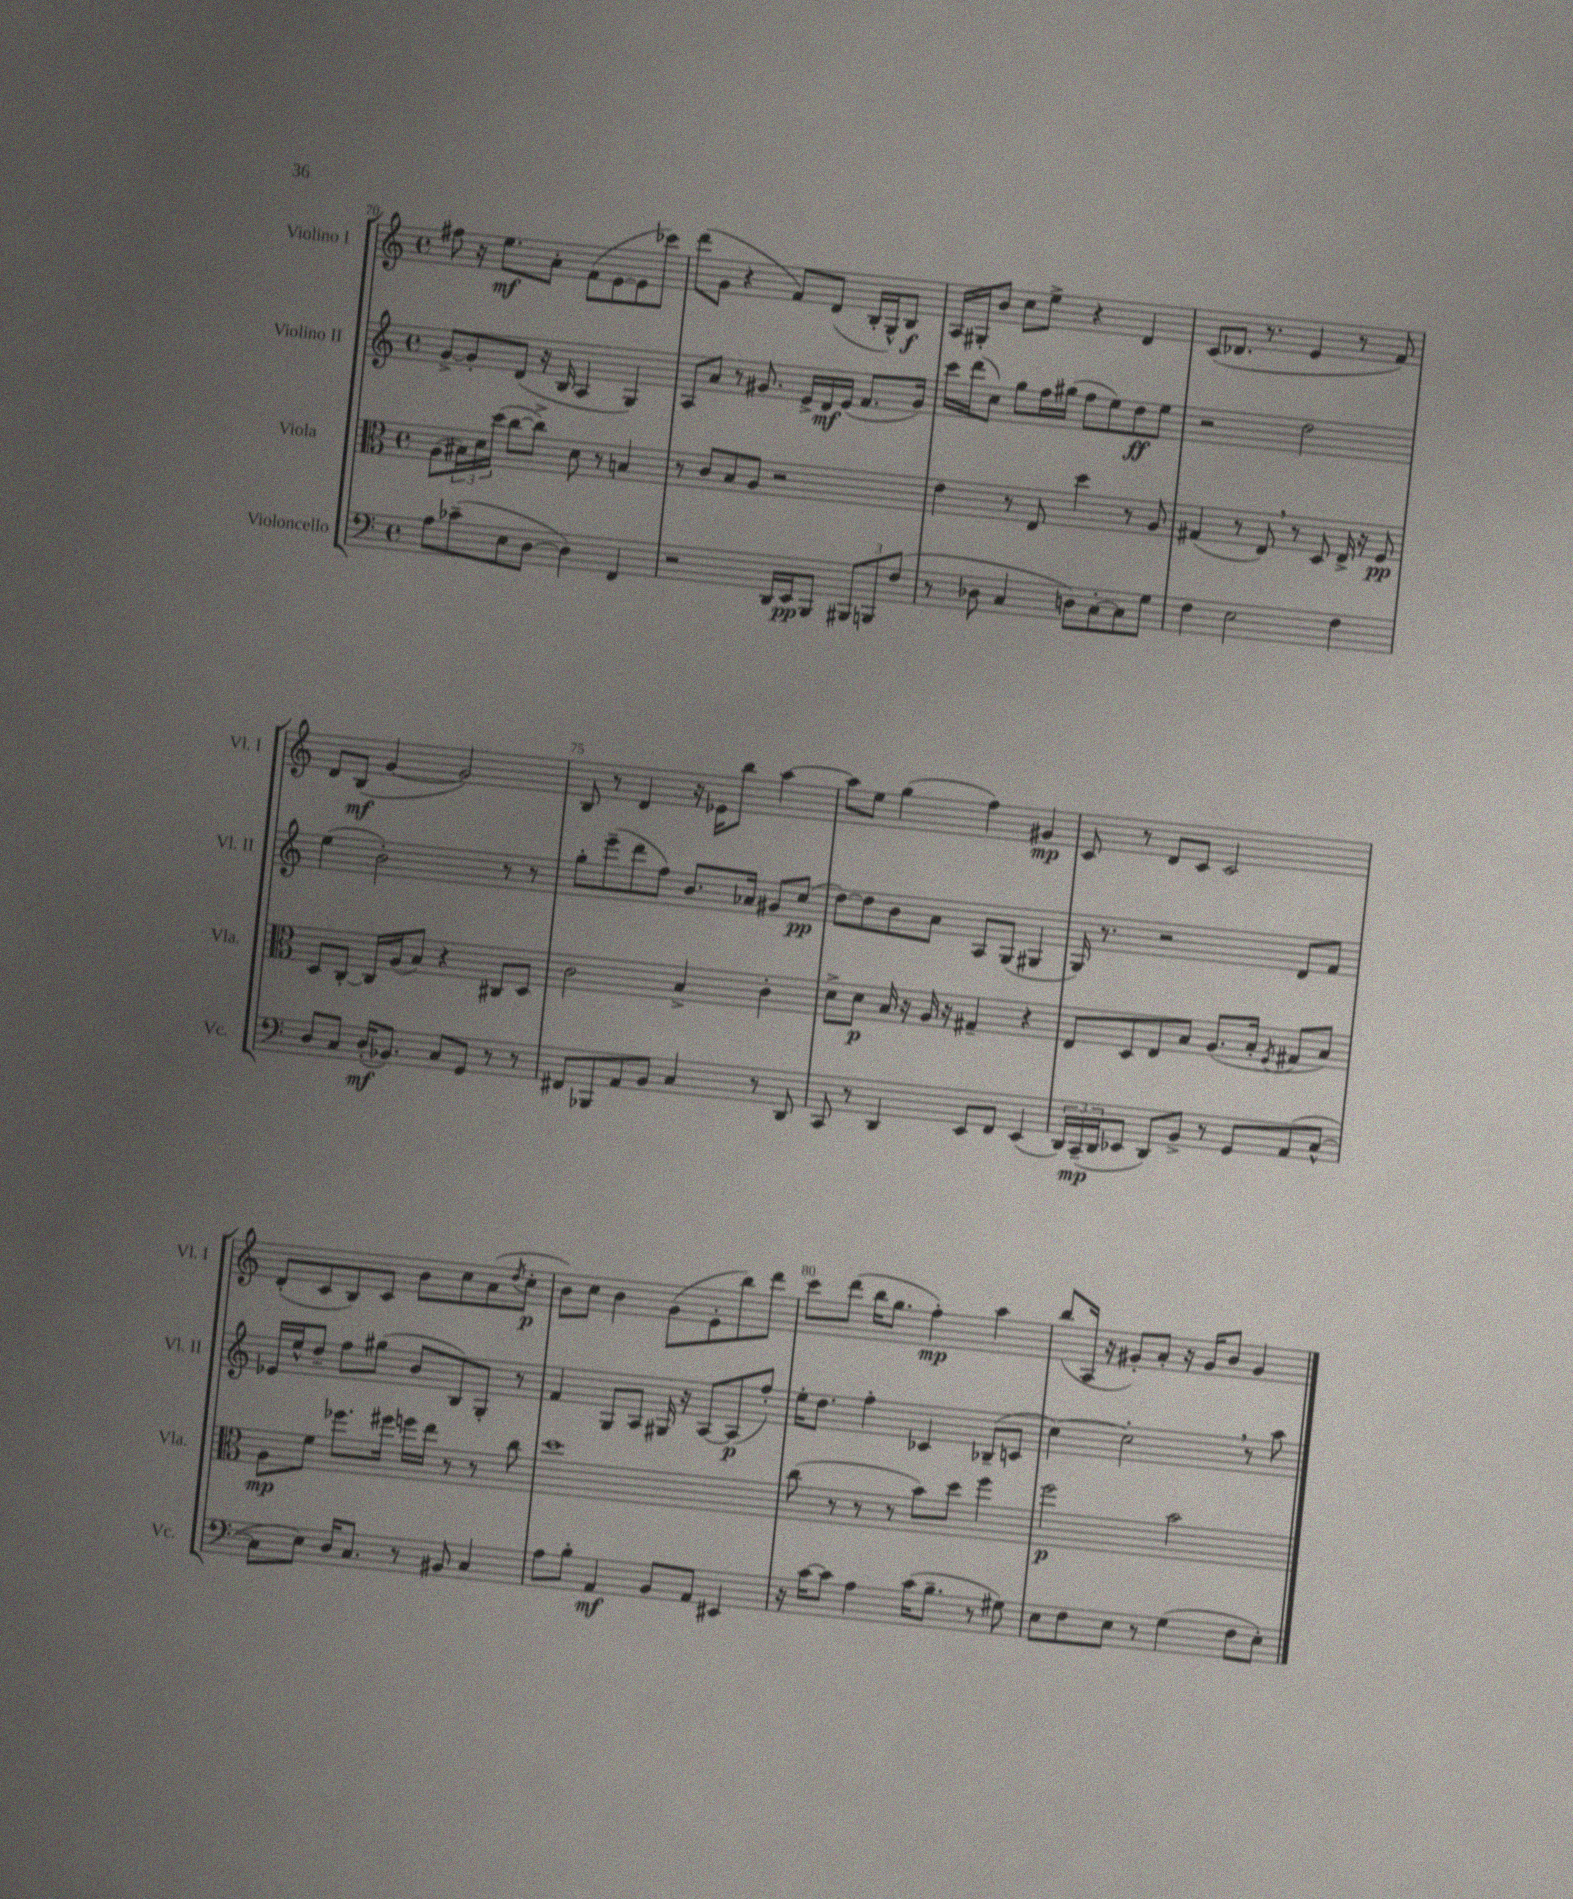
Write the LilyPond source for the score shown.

<<
\new StaffGroup <<
\new Staff = "s0" \with { instrumentName = "Violino I" shortInstrumentName = "Vl. I" } {
    \clef treble \key c \major \defaultTimeSignature \time 4/4
    fis''8 r16 e''8.\mf a'8-. f'8( e'8~ e'8 ces'''8) |
    d'''8( g'8 r4 f'8) d'8( b16-. g16-^) b8\f |
    a16 gis16-. b'8 c''8 e''8-> r4 d'4 |
    c'8( des'8. r8. e'4 r8 f'8) |
    d'8 b8\mf( g'4~ g'2) |
    b8 r8 d'4 r16 ees'16 b''8 a''4~ |
    a''8 e''8 g''4( f''4) gis'4\mp |
    c'8 r8 d'8 c'8 c'2 |
    d'8-.( c'8 b8) c'8 b'8 c''8 a'8( \acciaccatura { d''8 } c''8-.\p |
    b'8) c''8 b'4 g'8( e'8-. b''8) d'''8 |
    c'''8 d'''8( b''16 g''8. f''4-.\mp) a''4 |
    b''8( a16 r16 gis'8-.) a'8-. r16 gis'16 b'8 gis'4 \bar "|." |
}
\new Staff = "s1" \with { instrumentName = "Violino II" shortInstrumentName = "Vl. II" } {
    \clef treble \key c \major \defaultTimeSignature \time 4/4
    g'8~-> g'8-. d'8( r16 b16 a4 g4) |
    a8 a'8 r8 gis'8. e'16-> d'16\mf e'16( f'8. gis'16) |
    c'''16 d'''16( c''8) g''8 f''16 gis''16( f''8 e''8) d''8\ff e''8 |
    r2 d''2 |
    e''4( b'2-.) r8 r8 |
    g''8-. e'''8--( d'''8 f''8) b'8. aes'16 gis'8 c''8\pp( |
    d''8~) d''8 b'8 a'8 a8 g8( gis4 |
    g16) r8. r2 d'8 f'8 |
    ees'16 e''16-^ d''8-- f''8 gis''8( b'8 b8) g8-. r8 |
    f'4 g8 a8 gis16 r16 a8~ a8\p( f''8-.) |
    e''16-. d''8. f''4-. ces'4 bes8--( c'8 |
    c''4~) c''2-. \breathe r8 a''8 \bar "|." |
}
\new Staff = "s2" \with { instrumentName = "Viola" shortInstrumentName = "Vla." } {
    \clef alto \key c \major \defaultTimeSignature \time 4/4
    a8( \tuplet 3/2 { bis16) d'16 d''16( } c''8~ c''8->) d'8 r8 b4 |
    r8 c'8 b8 a8 r2 |
    e'4 r8 e8 d''4 r8 a8 |
    gis4( r8 e8) \breathe r8 d8 e16-> r16 f8\pp |
    d8 c8~-. c16 a16( b8) r4 cis8 d8 |
    c'2 b4-> c'4-. |
    d'8-> d'8\p b16 r16 a16 r16 gis4-- r4 |
    e8 d8 e8 b8 a8.( b16-. \acciaccatura { f8 } gis8 b8) |
    a8\mp f'8 fes''8. fis''16 f''16 e''16 r8 r8 c''8 |
    d''1 |
    c''8( r8 r8 r8 b'8) d''8 f''4 |
    f''2\p b'2 \bar "|." |
}
\new Staff = "s3" \with { instrumentName = "Violoncello" shortInstrumentName = "Vc." } {
    \clef bass \key c \major \defaultTimeSignature \time 4/4
    a8 ces'8--( e8 d8~ d4) f,4 |
    r2 d,16 e,16\pp b,,8 \tuplet 3/2 { bis,,8 b,,8 f8( } |
    r8 des8 c4 d8) c8~-. c8 g8 |
    f4 e2 f4 |
    d8 c8 d16-.\mf( bes,8.) c8 g,8 r8 r8 |
    fis,8 bes,,8 a,8 b,8 c4 r8 d,8 |
    c,8 r8 d,4 e,8 f,8 e,4( |
    \tuplet 3/2 { d,16) c,16--\mp( d,16 } ees,8 d,8) b,8-> r8 g,8 a,8( c8~-^ |
    c8 e8) d16 c8. r8 bis,8 c4 |
    a8 b8-. a,4\mf b,8 a,8 eis,4 |
    r16 c'16~ c'8 a4 c'16( b8.-- r8 gis8) |
    e8 f8 e8 r8 g4( f8 e8-.) \bar "|." |
}
>>
>>
\layout { \context { \Score currentBarNumber = #70 \override BarNumber.break-visibility = ##(#f #t #t) barNumberVisibility = #(every-nth-bar-number-visible 5) } }
